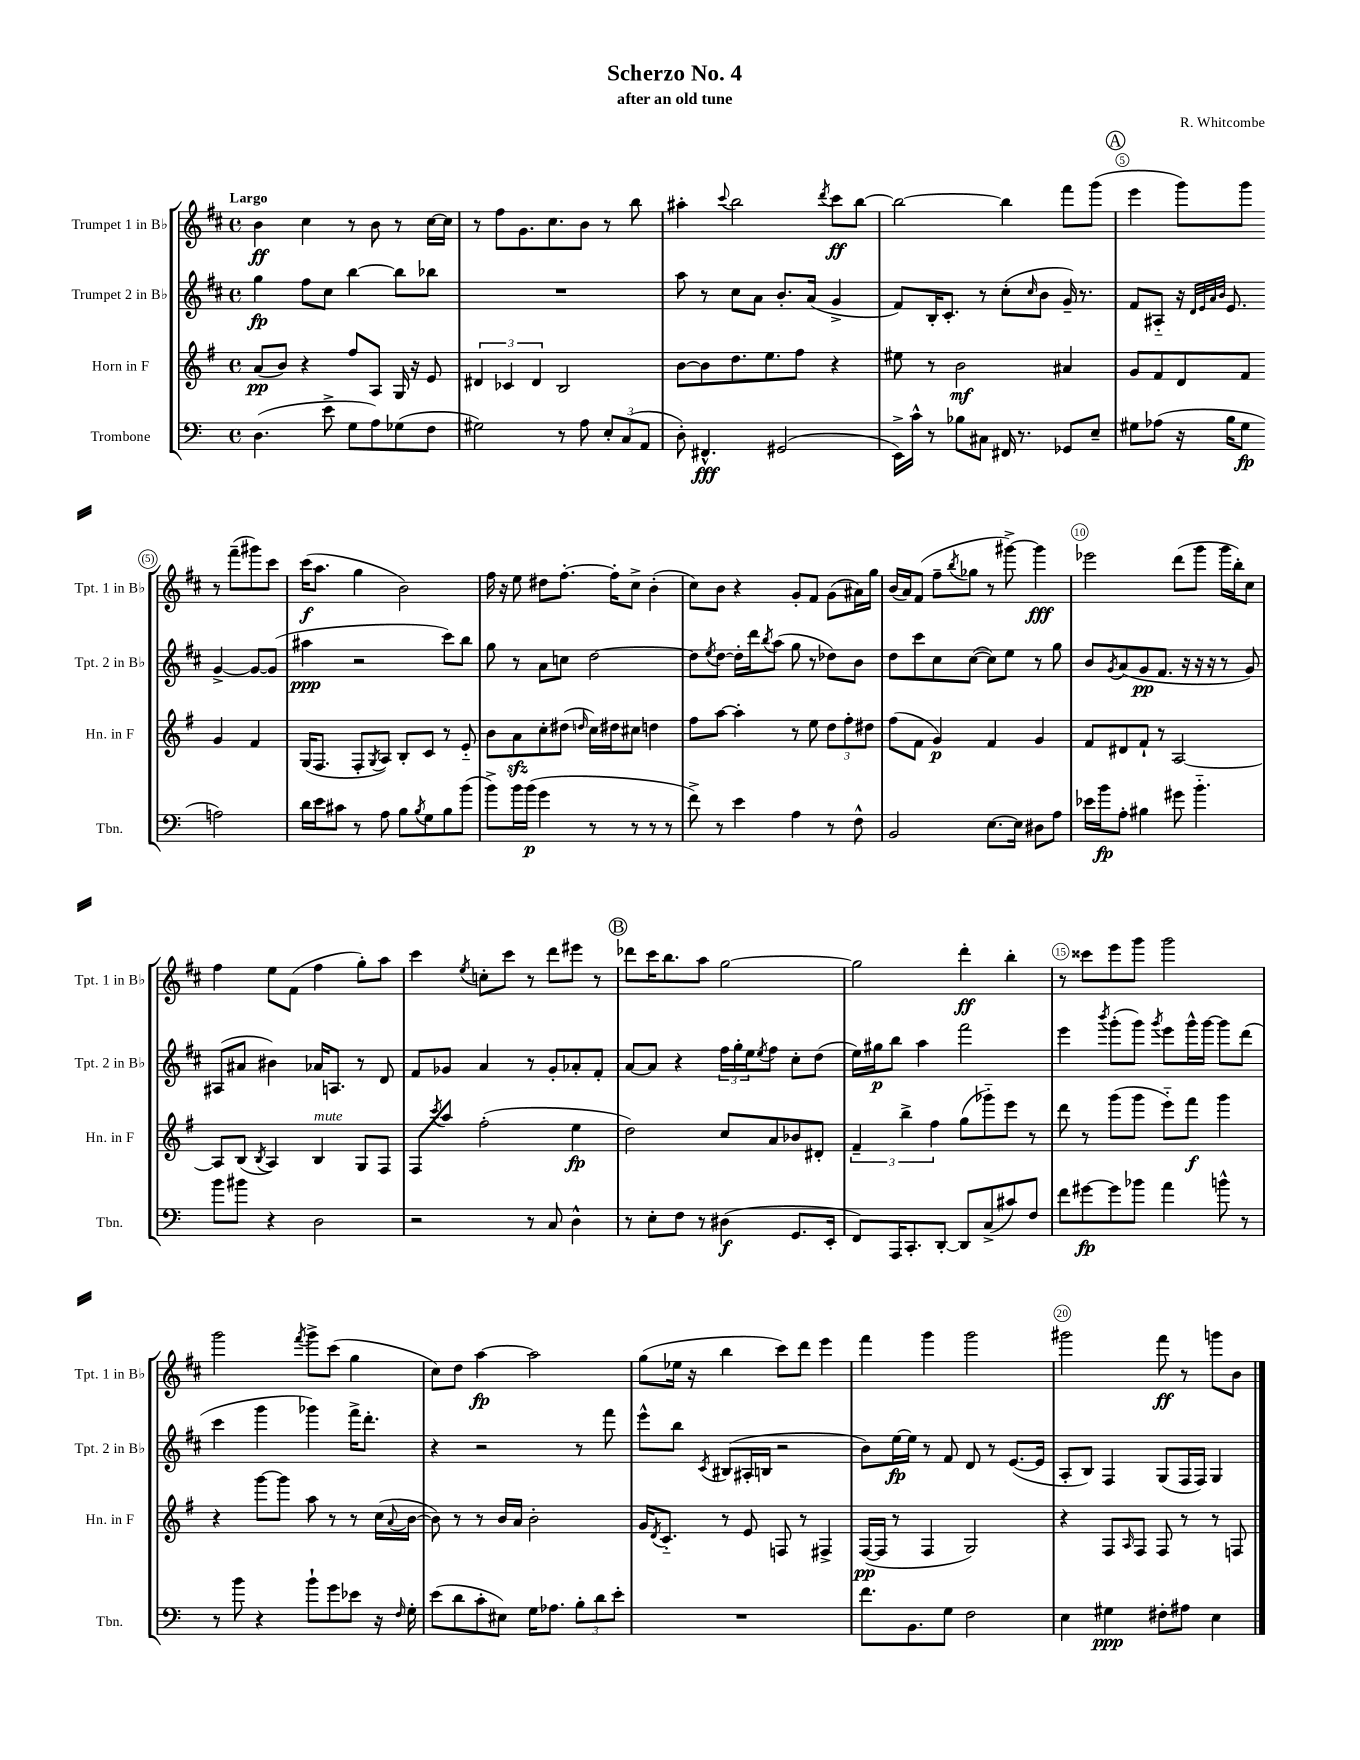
\header { title = "Scherzo No. 4" composer = "R. Whitcombe" subtitle = "after an old tune" }
<<
\new StaffGroup <<
\new Staff = "s0" \with { instrumentName = "Trumpet 1 in Bb" shortInstrumentName = "Tpt. 1 in Bb" } {
    \clef treble \key d \major \defaultTimeSignature \time 4/4 \tempo "Largo"
    b'4\ff cis''4 r8 b'8 r8 cis''16~ cis''16 |
    r8 fis''8 g'8. cis''8. b'8 r8 b''8 |
    ais''4-. \appoggiatura { cis'''8 } b''2 \acciaccatura { d'''8 } cis'''8\ff b''8~ |
    b''2~ b''4 fis'''8 g'''8( |
    \mark \markup { \circle "A" } e'''4 g'''8) g'''8 r8 fis'''8--( gis'''8) cis'''8 |
    cis'''16\f( a''8. g''4 b'2) |
    fis''16 r16 e''8 dis''8 fis''8.~-. fis''16-. cis''8-> b'4-.( |
    cis''8) b'8 r4 g'8-. fis'8 g'8( ais'16) g''16 |
    b'16( a'16) fis'8( fis''8-- \acciaccatura { b''8 } ges''8 r8 gis'''8~->) gis'''4\fff |
    ees'''2 d'''8( g'''8 g'''16 b''16-.) cis''8 |
    fis''4 e''8 fis'8( fis''4 g''8-.) a''8 |
    cis'''4 \acciaccatura { e''8 } c''8-. cis'''8 r8 d'''8 eis'''8 r8 |
    \mark \markup { \circle "B" } des'''8 cis'''16 b''8. a''8 g''2~ |
    g''2 d'''4-.\ff b''4-. |
    r8 cisis'''8 e'''8 g'''8 g'''2 |
    g'''2 \acciaccatura { fis'''8 } g'''8-> cis'''8( g''4 |
    cis''8) d''8 a''4~\fp a''2 |
    g''8( ees''16 r16 b''4 cis'''8) d'''8 e'''4 |
    fis'''4 g'''4 g'''2 |
    gis'''2 fis'''8\ff r8 g'''8 b'8 \bar "|." |
}
\new Staff = "s1" \with { instrumentName = "Trumpet 2 in Bb" shortInstrumentName = "Tpt. 2 in Bb" } {
    \clef treble \key d \major \defaultTimeSignature \time 4/4
    g''4\fp fis''8 cis''8 b''4~ b''8 bes''8 |
    R1 |
    a''8 r8 cis''8 a'8 b'8.-. a'16( g'4-> |
    fis'8) b16-. cis'8.-. r8 cis''8-.( \grace { cis''16 } b'8 g'16--) r8. |
    \mark \markup { \circle "A" } fis'8 ais8-_ r16 \grace { d'32 e'32 a'32 b'32 } e'8. g'4~-> g'8~ g'8( |
    ais''4\ppp r2 cis'''8) b''8 |
    g''8 r8 a'8 c''8 d''2~ |
    d''8 \acciaccatura { e''8 } d''8~ d''16-. d'''16 \acciaccatura { b''8 } a''8( g''8 r8 des''8) b'8 |
    d''8 cis'''8 cis''8 cis''8~( cis''8) e''8 r8 g''8 |
    b'8 \acciaccatura { g'8 } a'8( g'8\pp fis'8. r16 r16 r16 r8 g'8) |
    ais8( ais'8 bis'4) aes'16 a8. r8 d'8 |
    fis'8 ges'8 a'4 r8 ges'8-. aes'8-. fis'8-. |
    \mark \markup { \circle "B" } a'8~ a'8 r4 \tuplet 3/2 { fis''16 g''16-. e''16 } \acciaccatura { e''8 } fis''8 cis''8-. d''8( |
    e''16) gis''16\p b''8 a''4 fis'''2 |
    e'''4 \acciaccatura { b'''8 } g'''8-.( g'''8) \acciaccatura { g'''8 } e'''8 g'''16-^ g'''16~ g'''8 d'''8( |
    cis'''4 g'''4 ges'''4) fis'''16-> d'''8.-. |
    r4 r2 r8 fis'''8 |
    e'''8-^ b''8 \acciaccatura { cis'8 } bis8( ais16-. b16 r2 |
    b'8) e''16~\fp e''16 r8 fis'8 d'8 r8 e'8.~( e'16 |
    a8-. b8) fis4 g8( fis16 fis16) g4 \bar "|." |
}
\new Staff = "s2" \with { instrumentName = "Horn in F" shortInstrumentName = "Hn. in F" } {
    \clef treble \key g \major \defaultTimeSignature \time 4/4
    a'8\pp( b'8) r4 fis''8 a8 g16 r16 e'8 |
    \tuplet 3/2 { dis'4 ces'4 dis'4 } b2 |
    b'8~ b'8 d''8. e''8. fis''8 r4 |
    eis''8 r8 b'2\mf ais'4 |
    \mark \markup { \circle "A" } g'8 fis'8 d'8 fis'8 g'4 fis'4 |
    g16( fis8. fis8-. \acciaccatura { g8 } a8) b8-. c'8 r8 e'8-_ |
    b'8 a'8\sfz c''8-. dis''8( \grace { d''16 } c''16) dis''16 cis''8 d''4 |
    fis''8 a''8~ a''4-. r8 e''8 \tuplet 3/2 { d''8 fis''8-. dis''8 } |
    fis''8( fis'8 g'4\p) fis'4 g'4 |
    fis'8 dis'8 fis'8-! r8 a2~ |
    a8 b8( \acciaccatura { b8 } a4) b4^\markup { \italic "mute" } g8 fis8 |
    fis8 \acciaccatura { c'''8 } a''8 fis''2-.( e''4\fp |
    \mark \markup { \circle "B" } d''2) c''8 a'8 bes'8 dis'8-. |
    \tuplet 3/2 { fis'4-- b''4-> fis''4 } g''8( ges'''8-_) e'''8 r8 |
    d'''8 r8 g'''8( g'''8 e'''8-_) fis'''8\f g'''4 |
    r4 g'''8~ g'''8 a''8 r8 r8 c''16( \appoggiatura { a'8 } b'16~ |
    b'8) r8 r8 b'16 a'16 b'2-. |
    g'16 \acciaccatura { d'8 } c'8.-_ r8 e'8 f8 r8 fis4-> |
    fis16~\pp( fis16 r8 fis4 g2) |
    r4 fis8 \grace { a16 } fis8 fis8 r8 r8 f8 \bar "|." |
}
\new Staff = "s3" \with { instrumentName = "Trombone" shortInstrumentName = "Tbn." } {
    \clef bass \key c \major \defaultTimeSignature \time 4/4
    d4.( e'8-> g8 a8) ges8( f8 |
    gis2) r8 a8 \tuplet 3/2 { e8-. c8( a,8 } |
    d8-.) fis,4.-^\fff gis,2( |
    e,16->) c'16-^ r8 bes8 cis8 fis,16 r8. ges,8 e8-- |
    \mark \markup { \circle "A" } gis8 aes8( r16 b16 gis8\fp a2) |
    d'16 e'16 cis'8 r8 a8 b8 \acciaccatura { b8 } g8 b8 b'8( |
    b'8->) b'16 b'16\p( g'4 r8 r8 r8 r8 |
    f'8->) r8 e'4 a4 r8 f8-^ |
    b,2 e8.~ e16 dis8 a8 |
    ees'16 b'16\fp a8-. bis4 gis'8 b'4.-_ |
    b'8 bis'8 r4 d2 |
    r2 r8 c8 d4-^ |
    \mark \markup { \circle "B" } r8 e8-. f8 r8 dis4\f( g,8. e,16-. |
    f,8) a,,16 c,8.-. d,8~-. d,8 c8->( cis'8) f8 |
    f'8 gis'8~\fp gis'8 bes'8 a'4 b'8-^ r8 |
    r8 b'8 r4 b'8-! g'8 ees'8 r16 \grace { f16 } g16-. |
    e'8( d'8 c'8-. eis8) g16 aes8. \tuplet 3/2 { b8-. d'8 e'8-. } |
    R1 |
    f'8. b,8. g8 f2 |
    e4 gis4\ppp fis8-. ais8 e4 \bar "|." |
}
>>
>>
\layout { \context { \Score \override BarNumber.break-visibility = ##(#f #t #t) barNumberVisibility = #(every-nth-bar-number-visible 5) \override BarNumber.stencil = #(make-stencil-circler 0.1 0.3 ly:text-interface::print) } }
